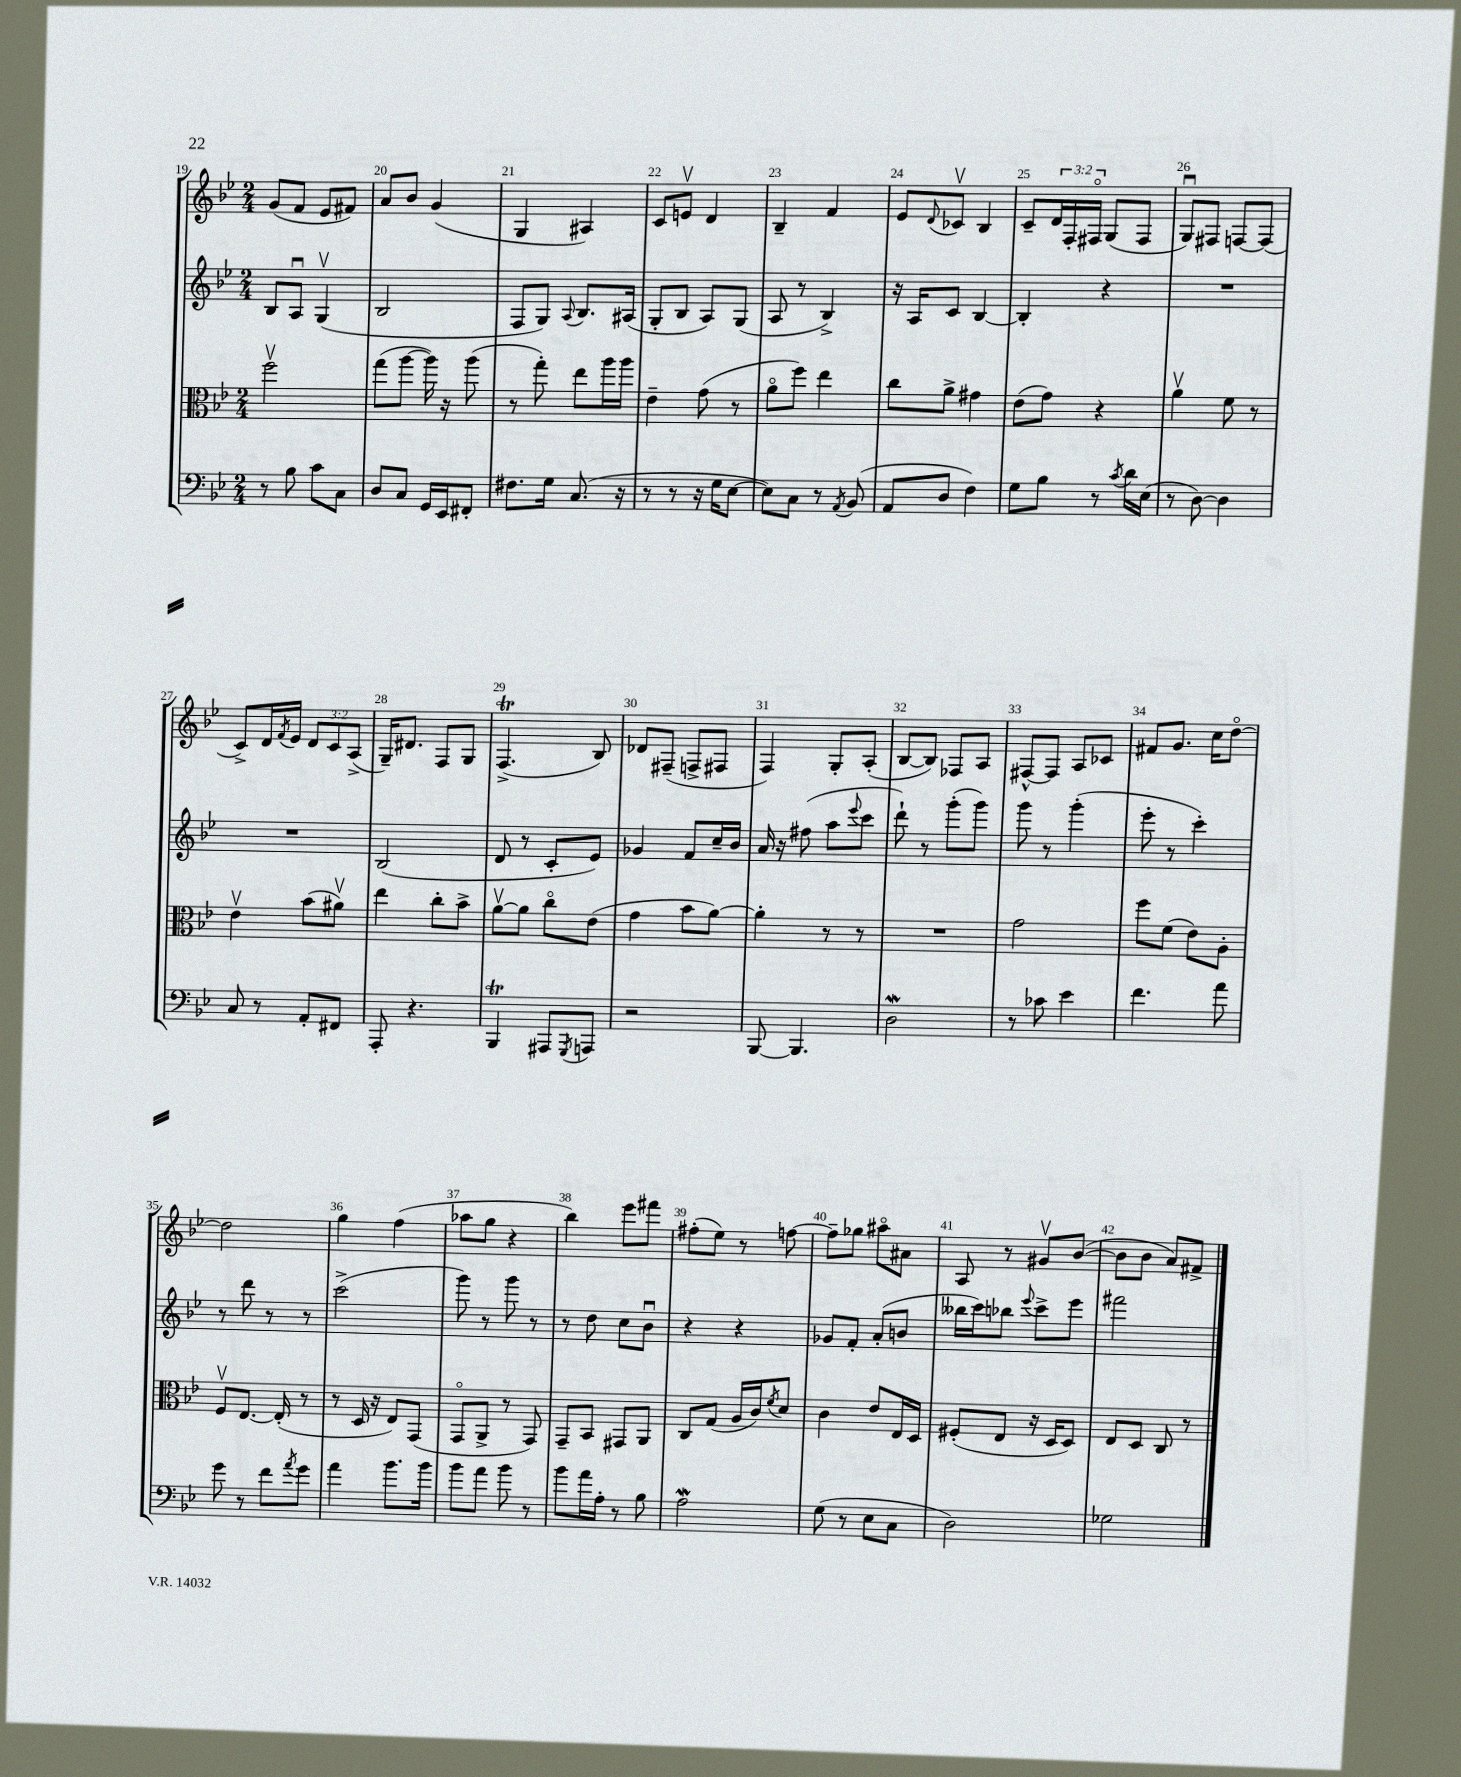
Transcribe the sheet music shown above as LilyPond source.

<<
\new StaffGroup <<
\new Staff = "s0" {
    \clef treble \key bes \major \numericTimeSignature \time 2/4 \override Staff.TupletNumber.text = #tuplet-number::calc-fraction-text
    g'8( f'8 ees'8 fis'8) |
    a'8 bes'8 g'4( |
    g4 ais4) |
    c'8 e'8\upbow d'4 |
    bes4-- f'4 |
    ees'8 \appoggiatura { d'8 } ces'8\upbow bes4 |
    c'8-- \tuplet 3/2 { d'16 f16-. fis16\flageolet } g8( fis8 |
    g8\downbow) fis8 f8~ f8( |
    c'8->) d'16 \acciaccatura { f'8 } ees'16 \tuplet 3/2 { d'8 c'8 a8->( } |
    g16--) dis'8. f8 g8 |
    f4.->\trill( bes8) |
    des'8 fis8--( f8-> fis8 |
    f4) g8-. a8-.( |
    bes8~ bes8) fes8 a8 |
    fis8~-^ fis8 a8 ces'8 |
    fis'8 g'8. c''16 d''8~\flageolet |
    d''2 |
    g''4 f''4( |
    aes''8 g''8 r4 |
    bes''4) ees'''8 fis'''8 |
    fis''8-.( ees''8) r8 f''8~ |
    f''8-- ges''8 ais''8\flageolet ais'8 |
    a8 r8 gis'8\upbow bes'8~( |
    bes'8 bes'8 a'8) fis'8-> \bar "|." |
}
\new Staff = "s1" {
    \clef treble \key bes \major \numericTimeSignature \time 2/4
    bes8 a8\downbow g4\upbow( |
    bes2 |
    f8 g8) \appoggiatura { a8 } bes8. ais16( |
    g8-. bes8 a8) g8( |
    a8 r8 bes4->) |
    r16 a16 c'8 bes4~ |
    bes4-. r4 |
    R2 |
    R2 |
    bes2( |
    d'8 r8 c'8-. ees'8) |
    ges'4 f'8 c''16-- bes'16 |
    a'16 r16 fis''8( a''8 \appoggiatura { ees'''8 } c'''8 |
    d'''8-!) r8 g'''8-.( g'''8) |
    g'''8 r8 g'''4-.( |
    ees'''8-. r8 c'''4-.) |
    r8 d'''8 r8 r8 |
    c'''2->( |
    g'''8) r8 g'''8 r8 |
    r8 d''8 c''8 bes'8\downbow |
    r4 r4 |
    ges'8 f'8-. a'8-.( b'8 |
    beses''16 c'''16) bes''8 \appoggiatura { ees'''8 } c'''8-> ees'''8 |
    fis'''2 \bar "|." |
}
\new Staff = "s2" {
    \clef alto \key bes \major \numericTimeSignature \time 2/4
    f''2\upbow |
    g''8( a''8~ a''16) r16 a''8( |
    r8 g''8-.) ees''8 a''16 a''16 |
    ees'4-- g'8( r8 |
    a'8\flageolet f''8) ees''4 |
    c''8 a'8-> gis'4 |
    ees'8( g'8) r4 |
    a'4\upbow f'8 r8 |
    ees'4\upbow bes'8( ais'8\upbow) |
    ees''4 c''8-. bes'8-> |
    a'8~\upbow a'8 c''8\flageolet ees'8( |
    g'4 bes'8 a'8~) |
    a'4-. r8 r8 |
    R2 |
    g'2 |
    f''8 f'8( ees'8) a8-. |
    f8\upbow ees8.~ ees16-.( r8 |
    r8 d16 r16 ees8) g,8( |
    g,8\flageolet a,8-> r8 g,8) |
    g,8-- bes,8 gis,8 a,8 |
    c8 g8( a16 c'16) \acciaccatura { f'8 } d'8 |
    c'4 ees'8 ees16 d16 |
    fis8-.( ees8 r16 d16 d8) |
    ees8 d8 c8 r8 \bar "|." |
}
\new Staff = "s3" {
    \clef bass \key bes \major \numericTimeSignature \time 2/4
    r8 bes8 c'8 c8 |
    d8 c8 g,16 ees,16 fis,8-. |
    fis8. g16 c8.( r16 |
    r8 r8 r16 g16 ees8~ |
    ees8) c8 r8 \acciaccatura { a,8 } bes,8( |
    a,8 d8 f4) |
    g8 bes8 r8 \acciaccatura { c'8 } d'16 ees16( |
    r8 d8~) d4 |
    c8 r8 a,8-. fis,8 |
    a,,8-. r4. |
    bes,,4\trill ais,,8 \acciaccatura { g,,8 } a,,8 |
    r2 |
    bes,,8~ bes,,4. |
    d2\mordent |
    r8 ces'8 ees'4 |
    f'4. a'8 |
    g'8 r8 f'8 \acciaccatura { a'8 } g'8 |
    a'4 bes'8. bes'16 |
    bes'8 a'8 bes'8 r8 |
    bes'8 a'16 a16-. r8 bes8 |
    a2\mordent |
    g8( r8 ees8 c8 |
    d2) |
    ges2 \bar "|." |
}
>>
>>
\layout { \context { \Score currentBarNumber = #19 \override BarNumber.break-visibility = ##(#f #t #t) barNumberVisibility = #all-bar-numbers-visible } }
